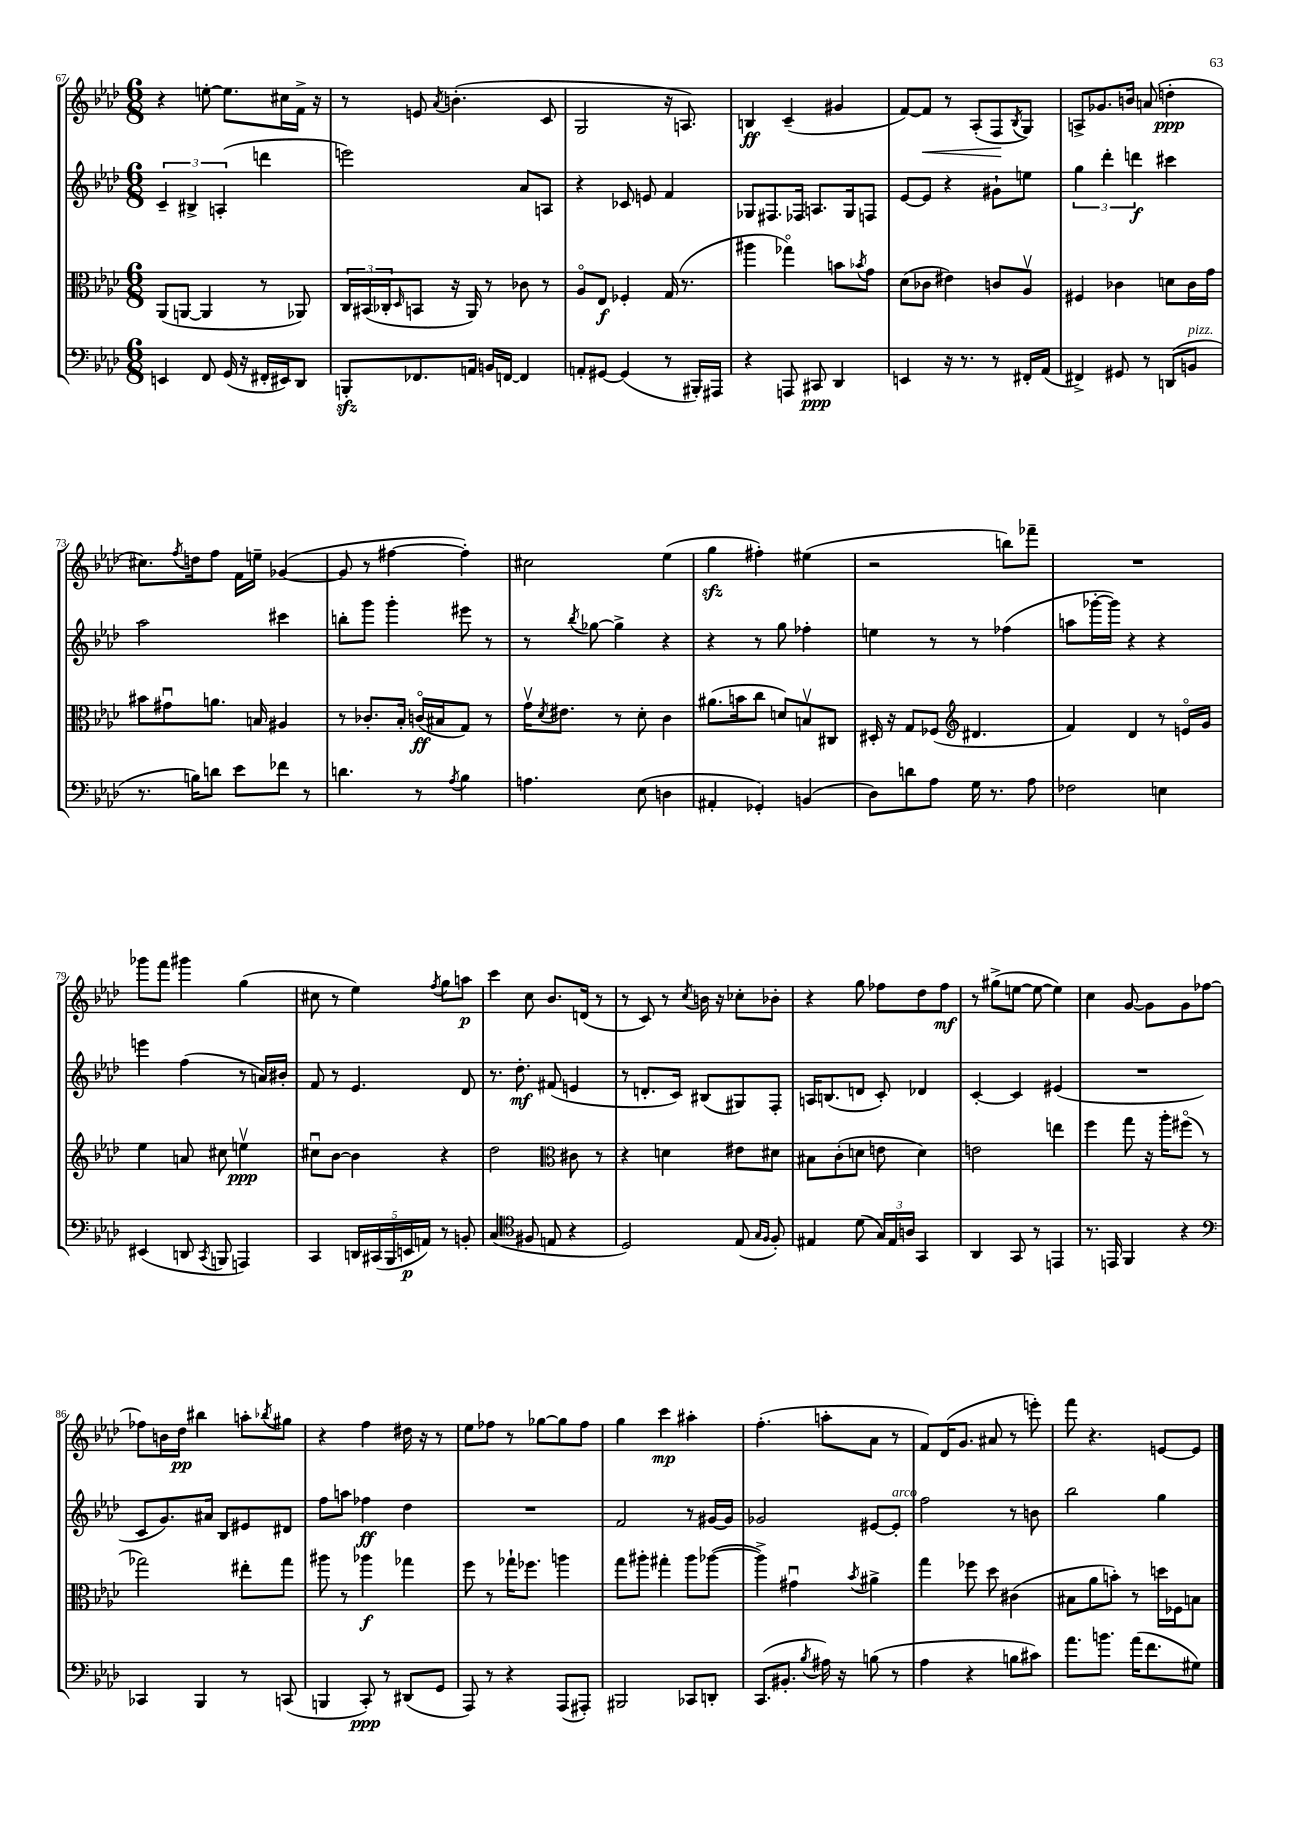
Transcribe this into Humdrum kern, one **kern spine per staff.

**kern	**kern	**kern	**kern
*staff4	*staff3	*staff2	*staff1
*clefF4	*clefC3	*clefG2	*clefG2
*k[b-e-a-d-]	*k[b-e-a-d-]	*k[b-e-a-d-]	*k[b-e-a-d-]
*M6/8	*M6/8	*M6/8	*M6/8
4EE	(8AA-	6c~	4r
.	[8AA	.	.
.	.	6B#^	.
8FF	4AA]	.	[8ee'
.	.	(6A'	.
(16GG	.	.	8.ee]
16r	.	.	.
16FF#'	8r	4ddd	.
16EE#)	.	.	16cc#
8DD-	8AA-)	.	16f^
.	.	.	16r
=	=	=	=
8BBB'	24C	2eee)	8r
.	(24BB#	.	.
.	24C-'	.	.
.	16qqD-	.	.
8.FF-	8BB	.	8e
.	.	.	8qa-
.	16r	.	(4.b'
16AA	16AA-)	.	.
16BB	8r	.	.
[16FF	.	.	.
4FF]	8c-	8a-	.
.	8r	8A	8c
=	=	=	=
8AA'	8A-o	4r	2G
[8GG#	8E-	.	.
(4GG#]	4F-'	8c-	.
.	.	8e	.
8r	(16G	4f	16r
.	8.r	.	8.A)
16BBB#')	.	.	.
16AAA#	.	.	.
=	=	=	=
4r	4aa#	8G-	4B
.	.	8.F#	.
8AAA	4gg-o)	.	(4c~
.	.	16F-	.
8CC#	.	8.A	.
4DD-	8b	.	4g#
.	.	16G-	.
.	8qb-	.	.
.	8g	8F	.
=	=	=	=
4EE	(8d-	[8e-	[8f)
.	8c-	8e-]	8f]
16r	4e#)	4r	8r
8.r	.	.	.
.	.	.	(8A-'
8r	8c	8g#`	8F
.	.	.	8qB-
16FF#'	8A-v	8ee	8G)
(16AA-	.	.	.
=	=	=	=
4FF#^)	4F#	6gg	8A^
.	.	.	8.g-
.	.	6ddd-'	.
8GG#	4c-	.	.
.	.	.	16b
.	.	6ddd	.
8r	.	.	(8a
(8DD	8d	4ccc#	4dd'
8BB	16c-	.	.
.	16g	.	.
=	=	=	=
8.r	8b#	2aa-	8.cc#)
.	8g#u	.	.
.	.	.	8qff
16B)	.	.	16dd
8d	8.a	.	8ff
8e-	.	.	16f
.	16B	.	16ee~
8f-	4A#	4ccc#	([4g-
8r	.	.	.
=	=	=	=
4.d	8r	8bb'	8g-]
.	8.c-'	8ggg	8r
.	.	4ggg'	[4ff#
.	16B-'	.	.
8r	(16co	.	.
.	16B#	.	.
8qA-	.	.	.
4B-	8G)	8eee#	4ff#'])
.	8r	8r	.
=	=	=	=
4.A	16gv	8r	2cc#
.	8qd-	.	.
.	8.e#	.	.
.	.	8qbb-	.
.	.	[8gg-	.
.	8r	4gg-^]	.
(8E-	8d-'	.	.
4D	4c	4r	(4ee-
=	=	=	=
4AA#'	(8.a#	4r	4gg
.	16b	.	.
4GG-')	8cc	8r	4ff#')
.	8d)	8gg	.
(4BB	8Bv	4ff-'	(4ee#
.	8C#	.	.
=	=	=	=
8D-)	16D#'	4ee	2r
.	16r	.	.
8d	8G	.	.
8A-	(8F-	8r	.
*	*clefG2	*	*
16G	4.d#	8r	.
8.r	.	.	.
.	.	(4ff-	8bb)
8A-	.	.	8fff-~
=	=	=	=
2F-	4f)	8aa	2.r
.	.	[16ggg-'	.
.	.	16ggg-])	.
.	4d-	4r	.
4E	8r	4r	.
.	16eo	.	.
.	16g	.	.
=	=	=	=
(4EE#	4ee-	4eee	8ggg-
.	.	.	8fff
8DD	8a	(4ff	4ggg#
8qCC	.	.	.
8BBB	8cc#	.	.
4AAA)	4eev	8r	(4gg
.	.	16a)	.
.	.	16b#'	.
=	=	=	=
4CC	8cc#u	8f	8cc#
.	[8b-	8r	8r
20DD	4b-]	4.e-	4ee-)
(20CC#	.	.	.
20BBB-	.	.	.
20EE	.	.	.
20AA)	.	.	.
.	.	.	8qff
8r	4r	.	8gg
8BB'	.	8d-	8aa
=	=	=	=
(4C	2dd-	8.r	4ccc
.	.	8.dd-'	.
*clefC4	*	*	*
8F#	.	.	8cc
8E	.	(8f#	8.b-
*	*clefC3	*	*
4r	8c#	4e	.
.	.	.	(16d
.	8r	.	8r
=	=	=	=
2D-)	4r	8r	8r
.	.	8.d'	8c)
.	4d	.	8r
.	.	16c)	.
.	.	.	8qcc
.	.	(8B#	16b
.	.	.	16r
(8E-	8e#	8G#)	8cc-'
16qqG	.	.	.
16qqF	.	.	.
8F')	8d#	8F'	8b-'
=	=	=	=
4E#	8B#	16A	4r
.	.	(8.B	.
.	(8c'	.	.
(8d-	8d	8d	8gg
24G)	8e	8c')	8ff-
24E#	.	.	.
24A	.	.	.
4GG	4d)	4d-	8dd-
.	.	.	8ff-
=	=	=	=
4AA-	2e	[4c'	8r
.	.	.	(8gg#^
8GG	.	4c]	[8ee
8r	.	.	8ee_
4EE	4ee	(4e#	4ee])
=	=	=	=
8.r	4ff	2.r	4cc
16EE	.	.	.
4FF	8gg	.	[8g
.	16r	.	8g]
.	16aa-'	.	.
4r	(8ff#o	.	8g
.	8r	.	[8ff-
=	=	=	=
*clefF4	*	*	*
4CC-	2gg-)	8c	8ff-]
.	.	8.g)	16b
.	.	.	16dd-
4BBB-	.	.	4bb#
.	.	16a#	.
.	.	8B-	.
8r	8ee#'	8e#	8aa'
.	.	.	8qbb-
(8CC	8gg-	8d#	8gg#
=	=	=	=
4BBB	8aa#	8ff	4r
.	8r	8aa	.
8CC')	4aa-	4ff-	4ff
8r	.	.	.
(8DD#	4gg-	4dd-	16dd#
.	.	.	16r
8GG	.	.	8r
=	=	=	=
8AAA-)	8ff	2.r	8ee-
8r	8r	.	8ff-
4r	16gg-`	.	8r
.	8.ff-	.	.
.	.	.	[8gg-
(8AAA-	4aa	.	8gg-]
8AAA#')	.	.	8ff-
=	=	=	=
2BBB#	8gg	2f	4gg
.	8aa#'	.	.
.	4gg#'	.	4ccc
8CC-	8aa#	8r	4aa#'
8DD'	([8aa-	[16g#	.
.	.	16g#]	.
=	=	=	=
(8.CC	4aa-^])	2g-	(4.ff'
8.BB#'	.	.	.
.	4g#u	.	.
8qB-	.	.	.
16A#)	.	.	8aa'
16r	.	.	.
.	8qb-	.	.
(8B	4a#^	[8e#	8a-
8r	.	8e#']	8r
=	=	=	=
4A-	4gg	2ff	8f)
.	.	.	(16d-
.	.	.	8.g
4r	8ff-	.	.
.	8dd-	.	8a#
8B	(4c#	8r	8r
8c#)	.	8b	8eee')
=	=	=	=
8.a-	8B#	2bb-	8fff
.	8a-	.	4.r
8.b	.	.	.
.	8b')	.	.
(16a-	8r	.	.
8.f	.	.	.
.	16dd	4gg	[8e
.	16F-	.	.
8G#)	8B	.	8e]
==	==	==	==
*-	*-	*-	*-
